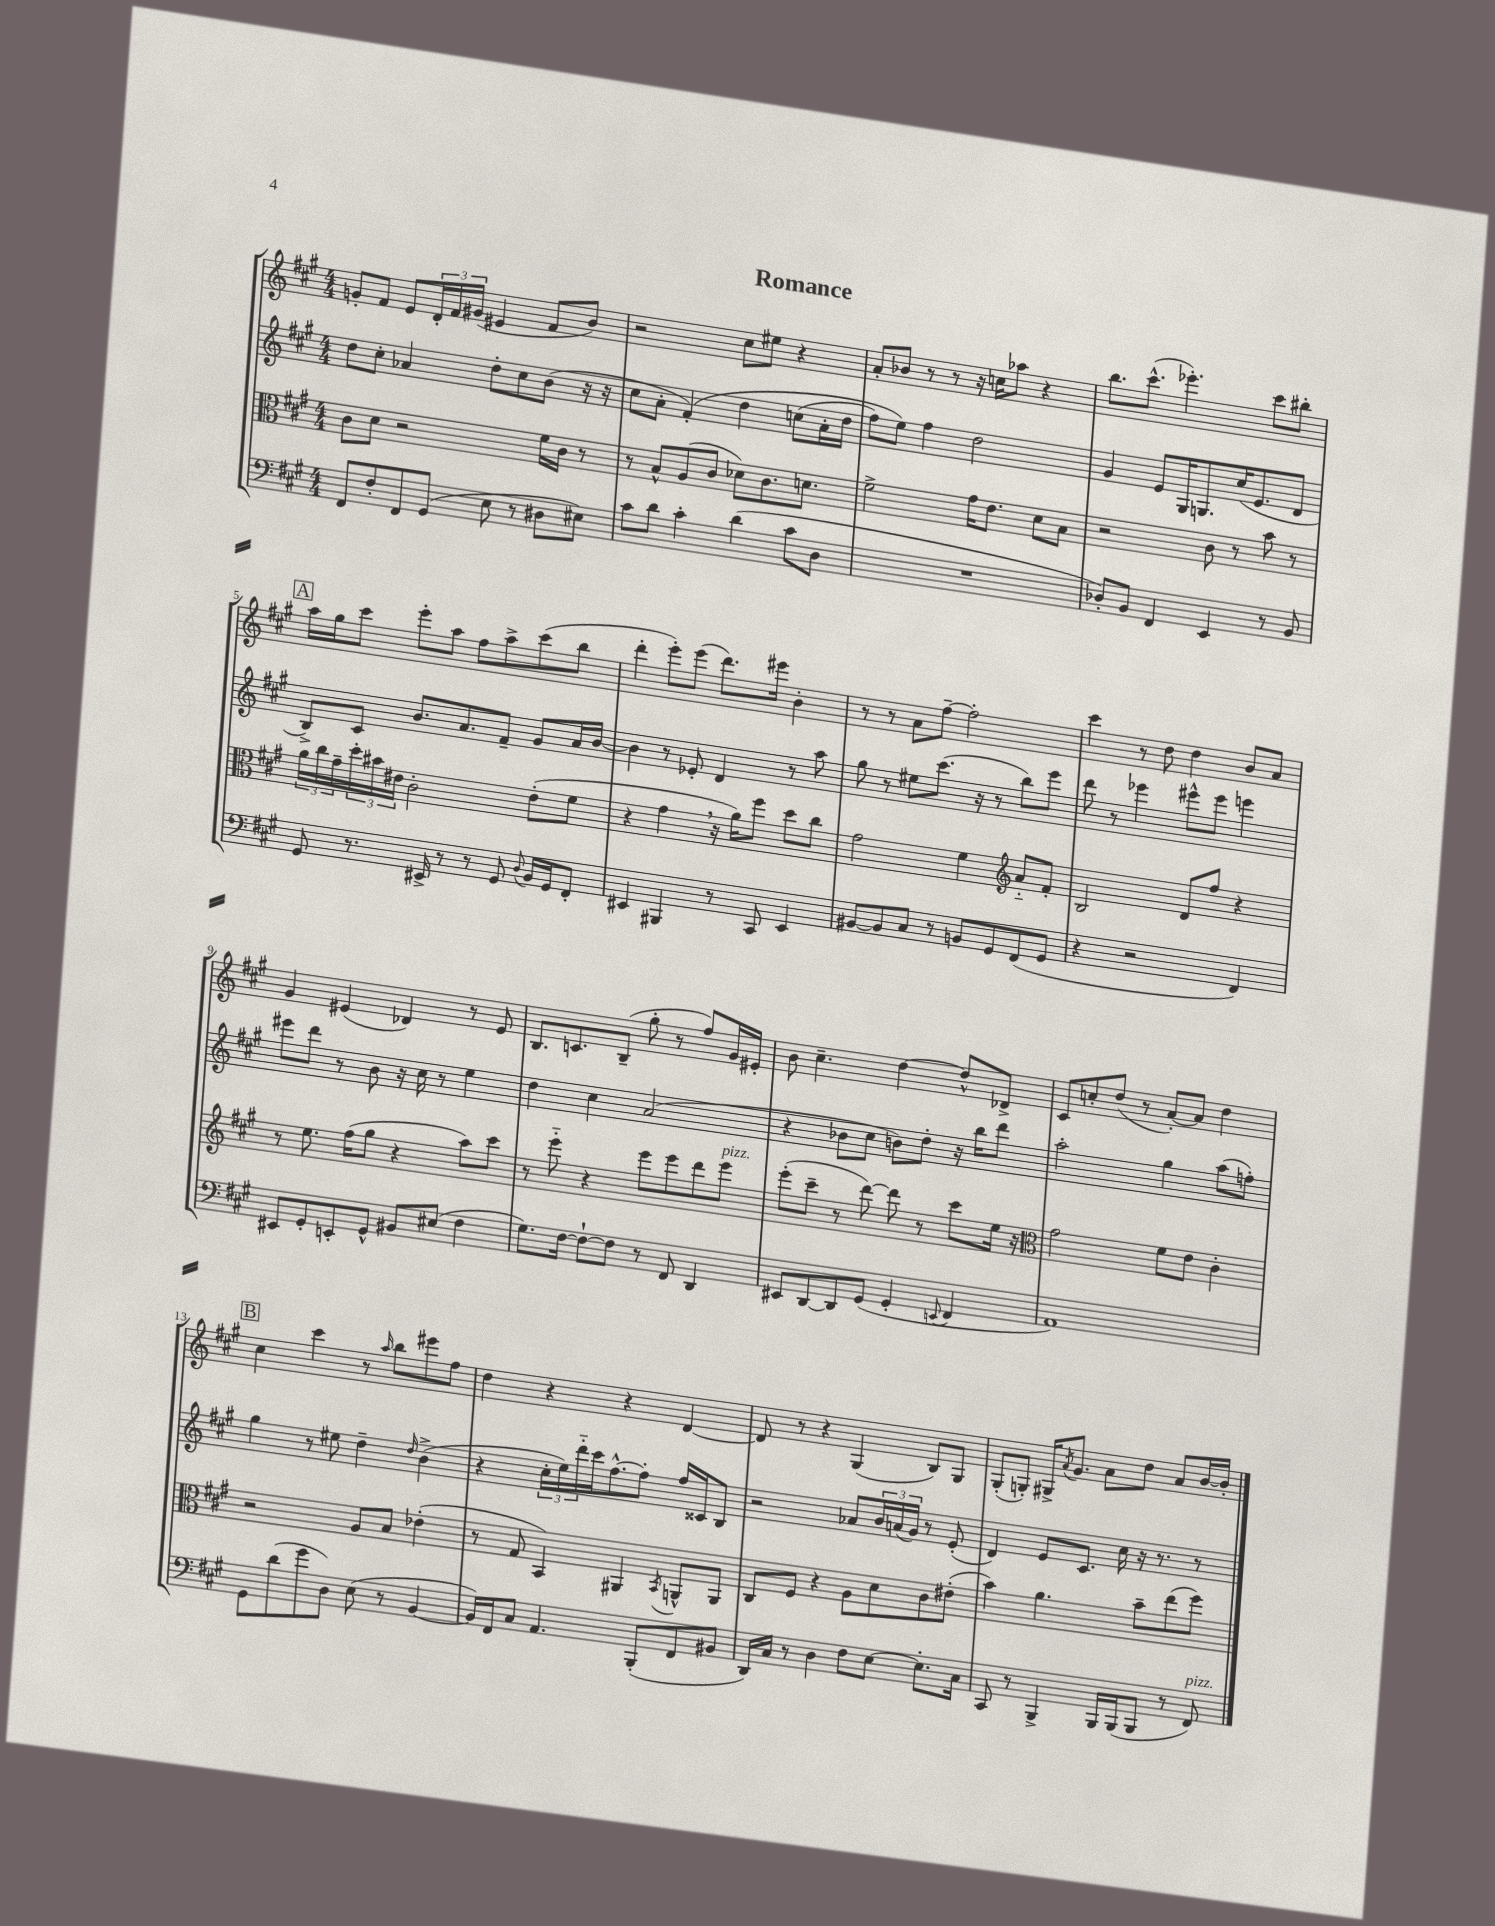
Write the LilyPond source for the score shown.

\header { title = "Romance" }
<<
\new StaffGroup <<
\new Staff = "s0" {
    \clef treble \key a \major \numericTimeSignature \time 4/4
    g'8-. fis'8 e'8 \tuplet 3/2 { d'16-. fis'16 gis'16( } eis'4 fis'8 b'8) |
    r2 cis''8 eis''8 r4 |
    a'8-. bes'8 r8 r8 r16 c''16 aes''8 r4 |
    b''8. cis'''8.-^( ees'''4.-.) cis'''8 bis''8-. |
    \mark \markup { \box "A" } a''16 gis''16 cis'''8 e'''8-. a''8 fis''8 a''8-> cis'''8( b''8 |
    d'''4-. e'''8-.) e'''8( d'''8.) eis'''16 b'4-. |
    r8 r8 a'8 fis''8~-- fis''2-. |
    cis'''4 r8 d''8 d''4 b'8 a'8 |
    gis'4 eis'4( des'4) r8 eis'8 |
    b8. c'8. b8--( gis''8-. r8 fis''8) gis'16 eis'16-. |
    b'8 cis''4.-- d''4~ d''8-^ des'8-> |
    cis'8 c''8-. d''8( r8 a'8~-.) a'8 d''4 |
    \mark \markup { \box "B" } cis''4 cis'''4 r8 \grace { a''16 } b''8 eis'''8 fis''8 |
    d''4 r4 r4 d'4~ |
    d'8 r8 r4 gis4( b8) gis8 |
    gis8-.( g8-.) gis16-> \acciaccatura { a'8 } gis'8. a'8 d''8 a'8 b'16~ b'16-. \bar "|." |
}
\new Staff = "s1" {
    \clef treble \key a \major \numericTimeSignature \time 4/4
    d''8 cis''8-. aes'4 d''8-. cis''8 b'8( r16 r16 |
    cis''8 a'8-. fis'4-.)\( d''4 c''8( a'16-. d''16 |
    fis''8) e''8\) fis''4 d''2 |
    gis'4 e'8 gis16 g8. cis''16( e'8. d'8 |
    \mark \markup { \box "A" } b8->) cis'8 b'8. a'8. fis'8-- gis'8 a'16 b'16~ |
    b'4 r8 ees'8-. d'4 r8 a''8 |
    gis''8 r8 eis''8 cis'''8.( r16 r8 b''8) e'''8 |
    d'''8 r8 ees'''4 eis'''8-^ eis'''8 e'''4 |
    eis'''8 d'''8 r8 b'8 r16 cis''16 r8 e''4 |
    d''4 cis''4 a'2( |
    r4 bes'8 cis''8 b'8) d''8-. r16 b''16 d'''8 |
    a''2-. gis''4 a''8( f''8-.) |
    \mark \markup { \box "B" } gis''4 r8 eis''8 d''4-- \grace { d''16 } b'4->( |
    r4 \tuplet 3/2 { cis''16-. e''16) d'''16-_ } cis'''16 fis''8.~-^ fis''8-. fis''16 cisis'16 b8 |
    r2 aes'8 \tuplet 3/2 { b'16 a'16( gis'16) } r8 e'8-.( |
    d'4) e'8 cis'8. cis''16 r16 r8. r8 \bar "|." |
}
\new Staff = "s2" {
    \clef alto \key a \major \numericTimeSignature \time 4/4
    cis'8 d'8 r2 fis'16 cis'16 r8 |
    r8 b8-^ a8( cis'8 des'8) cis'8. d'8. |
    fis'2-> gis'16 e'8. d'8 b8 |
    r2 cis'8 r8 b'8 r8 |
    \mark \markup { \box "A" } \tuplet 3/2 { a'16 cis''16 gis'16-- } \tuplet 3/2 { d''16-. bis'16 eis'16 } cis'2-. eis'8-.( fis'8 |
    r4 gis'4 \breathe r16 a'16) fis''8 d''8 cis''8 |
    gis'2 fis'4 \clef treble a'8-_ fis'8-. |
    b2 d'8 fis''8 r4 |
    r8 e''8. fis''16( gis''8 r4 a''8) cis'''8 |
    r8 e'''8-_ r4 e'''8 e'''8 d'''8 e'''8^\markup { \italic "pizz." } |
    e'''8-.( cis'''8-- r8 d'''8~) d'''8 r8 cis'''8 e''16 r16 |
    \clef alto gis'2 fis'8 e'8 cis'4-. |
    \mark \markup { \box "B" } r2 a8 b8 ees'4-.( |
    r8 gis8 b,4) ais,4 \acciaccatura { b,8 } a,8-^ a,8 |
    cis8 fis8 r4 a8 d'8 cis'8 eis'8-.( |
    b'4) a'4. b'8-- e''8( fis''8) \bar "|." |
}
\new Staff = "s3" {
    \clef bass \key a \major \numericTimeSignature \time 4/4
    fis,8 fis8-. fis,8 gis,8( e8 r8 dis8 eis8) |
    cis'8 d'8 cis'4-. d'4( cis'8 d8 |
    R1 |
    des8-.) b,8 fis,4 e,4 r8 b,8 |
    \mark \markup { \box "A" } gis,8 r8. eis,16-> r8 r8 gis,8 \appoggiatura { d8 } b,16 gis,16 fis,8-. |
    eis,4 bis,,4 r8 cis,8 eis,4 |
    bis,8~ bis,8 cis8 r8 b,8 gis,8 fis,8( gis,8 |
    r4 r2 fis,4) |
    eis,8 gis,8-. e,8-. gis,8-^ bis,8 eis8( fis4 |
    gis8.) fis16~ fis8~-! fis8 r8 fis,8 d,4 |
    eis,8 d,8~ d,8 gis,8( gis,4-. \appoggiatura { e,8 } fis,4 |
    a,1) |
    \mark \markup { \box "B" } gis,8 d'8( gis'8 d8) e8( r8 b,4~ |
    b,16) fis,16 cis8 a,4. b,,8-.( fis,8 bis,8 |
    d,16) cis16 r8 d4 fis8 e8~ e8.-. cis16 |
    cis,8 r8 b,,4-> b,,16 b,,16( b,,8 r8 fis,8^\markup { \italic "pizz." }) \bar "|." |
}
>>
>>
